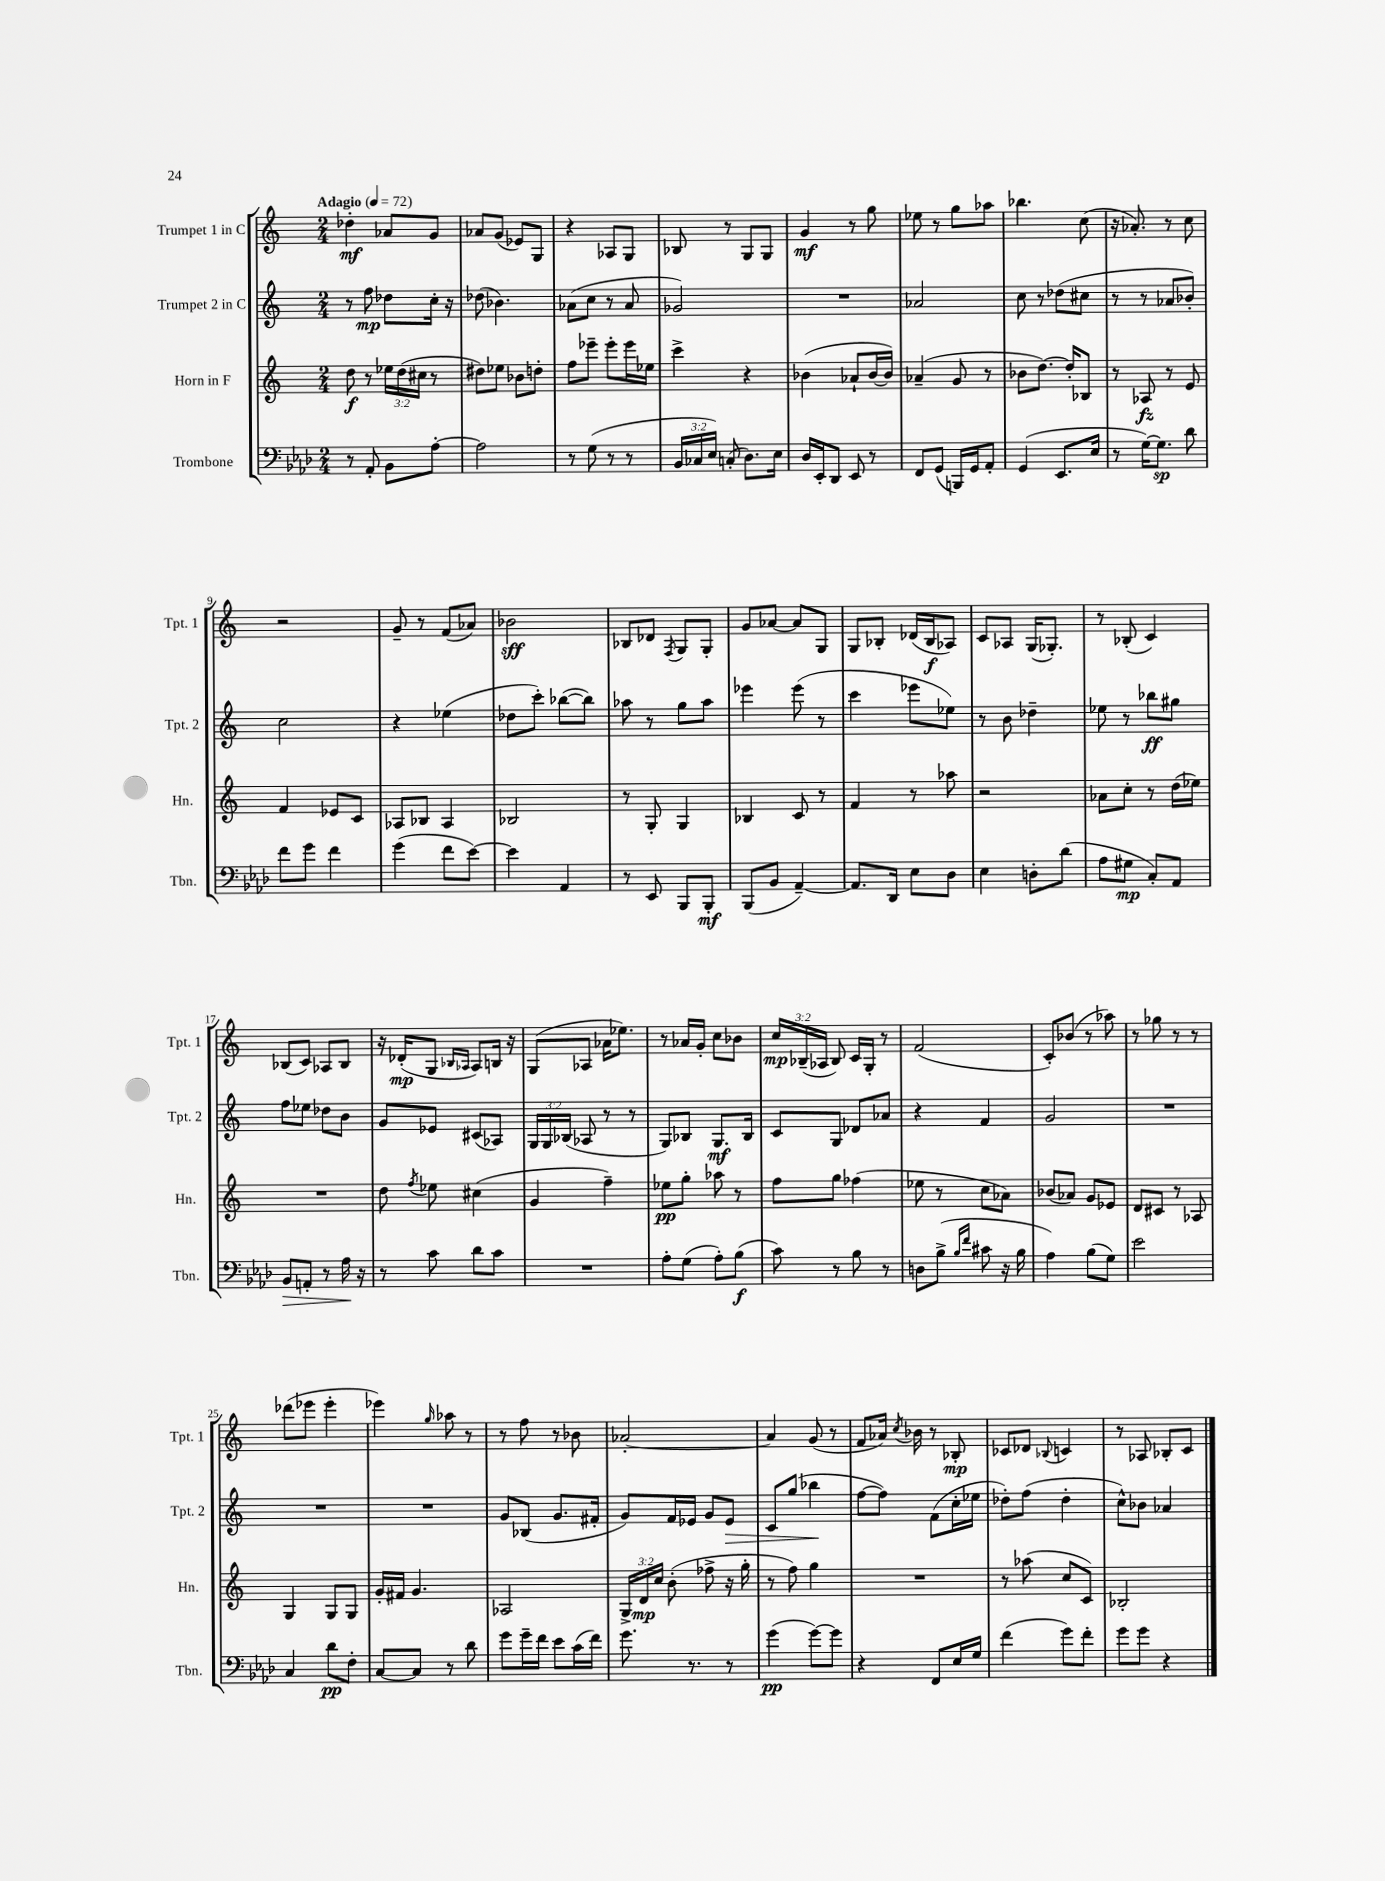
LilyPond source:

<<
\new StaffGroup <<
\new Staff = "s0" \with { instrumentName = "Trumpet 1 in C" shortInstrumentName = "Tpt. 1" } {
    \clef treble \key c \major \numericTimeSignature \time 2/4 \override Staff.TupletNumber.text = #tuplet-number::calc-fraction-text \tempo "Adagio" 4 = 72
    \autoBeamOff des''4-.\mf aes'8[ g'8] |
    aes'8[ g'8]( ees'8[) g8] |
    r4 aes8[ g8] |
    bes8 r8 g8[ g8] |
    g'4\mf r8 g''8 |
    ees''8 r8 g''8[ aes''8] |
    bes''4. c''8( |
    r16 aes'8.-.) r8 c''8 |
    r2 |
    g'8-- r8 f'8[( aes'8]) |
    bes'2\sff |
    bes8[ des'8] \acciaccatura { f8 } g8[ g8]-. |
    g'8[ aes'8]~ aes'8[ g8] |
    g8[ bes8]-. des'16[( bes16\f aes8]) |
    c'8[ aes8] g16[( ges8.]-.) |
    r8 bes8-.( c'4) |
    bes8[( c'8]) aes8[ bes8] |
    r16 des'16[-.\mp( g8] \grace { bes16[ aes16] } aes8[) b16] r16 |
    g8[( aes8] aes'16[ ees''8.]) |
    r8 aes'16[ g'16]-. c''8[ bes'8] |
    \tuplet 3/2 { c''16[\mp bes16--( aes16] } bes8) c'16[ g16]-. r8 |
    f'2( |
    c'8[-.) bes'8]( r8 aes''8) |
    r8 ges''8 r8 r8 |
    des'''8[( ees'''8] ees'''4-. |
    ees'''4) \grace { g''16 } aes''8 r8 |
    r8 f''8 r8 bes'8 |
    aes'2~-. |
    aes'4 g'8( r8 |
    f'8[ aes'16]) \acciaccatura { c''8 } bes'16 r8 bes8-.\mp |
    ces'8[ des'8] \appoggiatura { bes8 } c'4 |
    r8 aes8 bes8[-. c'8] \bar "|." |
}
\new Staff = "s1" \with { instrumentName = "Trumpet 2 in C" shortInstrumentName = "Tpt. 2" } {
    \clef treble \key c \major \numericTimeSignature \time 2/4 \override Staff.TupletNumber.text = #tuplet-number::calc-fraction-text
    \autoBeamOff r8 f''8\mp des''8[ c''16]-. r16 |
    des''8( bes'4.) |
    aes'8[( c''8] r8 aes'8 |
    ges'2) |
    R2 |
    aes'2 |
    c''8 r8 des''8[( cis''8] |
    r8 r8 aes'8[ bes'8]-.) |
    c''2 |
    r4 ees''4( |
    des''8[ c'''8]-.) bes''8[~( bes''8]) |
    aes''8 r8 g''8[ aes''8] |
    ees'''4 ees'''8( r8 |
    c'''4 ees'''8[ ees''8]) |
    r8 b'8 des''4-- |
    ees''8 r8 bes''8[\ff gis''8] |
    f''8[ ees''8] des''8[ b'8] |
    g'8[ ees'8] cis'8[( aes8]) |
    \tuplet 3/2 { g16[ g16 bes16]( } aes8 r8 r8 |
    g8[) bes8] g8.[\mf bes16] |
    c'8[ g8] des'8[ aes'8] |
    r4 f'4 |
    g'2 |
    R2 |
    R2 |
    R2 |
    g'8[ bes8]( g'8.[ fis'16]-. |
    g'8[) f'16 ees'16] g'8[ ees'8]\> |
    c'8[ g''8]( bes''4\! |
    f''8[~ f''8]) f'8[( c''16-. ees''16] |
    des''8[-.) f''8]( des''4-. |
    c''8[-^) bes'8] aes'4 \bar "|." |
}
\new Staff = "s2" \with { instrumentName = "Horn in F" shortInstrumentName = "Hn." } {
    \clef treble \key c \major \numericTimeSignature \time 2/4 \override Staff.TupletNumber.text = #tuplet-number::calc-fraction-text
    \autoBeamOff d''8\f r8 \tuplet 3/2 { ees''16[ d''16( cis''16] } r8 |
    dis''8[) ees''8] bes'8[ d''8]-. |
    f''8[ ees'''8]-- ees'''8[-. ees'''16 ees''16] |
    c'''4-> r4 |
    bes'4( aes'8[-! bes'16~ bes'16]) |
    aes'4--( g'8 r8 |
    bes'8[ d''8.]~) d''16[-. bes8] |
    r8 aes8\fz r8 e'8 |
    f'4 ees'8[ c'8] |
    aes8[ bes8] aes4 |
    bes2 |
    r8 g8-. g4 |
    bes4 c'8 r8 |
    f'4 r8 aes''8 |
    r2 |
    aes'8[ c''8]-. r8 d''16[( ees''16]) |
    R2 |
    d''8 \acciaccatura { f''8 } ees''8 cis''4( |
    g'4 f''4--) |
    ees''8[\pp g''8]-. aes''8 r8 |
    f''8[ g''8] fes''4( |
    ees''8 r8 c''8[ aes'8]) |
    bes'8[( aes'8]) g'8[ ees'8] |
    d'8[ cis'8] r8 aes8 |
    g4 g8[ g8] |
    g'16[-. fis'16] g'4. |
    aes2 |
    \tuplet 3/2 { g16[-> d'16\mp c''16] } b'8-.( fes''8-> r16 g''16-. |
    r8 f''8) g''4 |
    R2 |
    r8 aes''8( c''8[ c'8]) |
    bes2-. \bar "|." |
}
\new Staff = "s3" \with { instrumentName = "Trombone" shortInstrumentName = "Tbn." } {
    \clef bass \key aes \major \numericTimeSignature \time 2/4 \override Staff.TupletNumber.text = #tuplet-number::calc-fraction-text
    \autoBeamOff r8 aes,8-. bes,8[ aes8]~-. |
    aes2 |
    r8 g8( r8 r8 |
    \tuplet 3/2 { bes,16[ ces16 ees16]) } c8-.( des8.[) ees16] |
    des16[ ees,16-. des,8] ees,8 r8 |
    f,8[ g,8]( b,,16[) g,16 aes,8]-. |
    g,4( ees,8.[ ees16] |
    r8 g16[~) g8.]\sp des'8 |
    f'8[ g'8] f'4 |
    g'4( f'8[ ees'8]~) |
    ees'4 aes,4 |
    r8 ees,8 bes,,8[ bes,,8]-.\mf |
    bes,,8[( bes,8] aes,4~--) |
    aes,8.[ des,16] ees8[ des8] |
    ees4 d8[-. des'8]( |
    aes8[ gis8]\mp c8[-.) aes,8] |
    bes,8[\> a,8]-. r8 aes16\! r16 |
    r8 c'8 des'8[ c'8] |
    R2 |
    aes8[-. g8]( aes8[-.) bes8]\f( |
    c'8) r8 bes8 r8 |
    d8[ bes8]->( \grace { bes16[ f'16] } cis'8 r16 bes16 |
    aes4) bes8[( g8]) |
    ees'2 |
    c4 des'8[\pp f8]-. |
    c8[~ c8] r8 des'8 |
    g'8[ g'16-- f'16] ees'8[ c'16( f'16]) |
    g'8. r8. r8 |
    g'4\pp( g'8[~) g'8] |
    r4 f,8[ ees16 g16] |
    f'4( g'8[) f'8]-. |
    g'8[ g'8] r4 \bar "|." |
}
>>
>>
